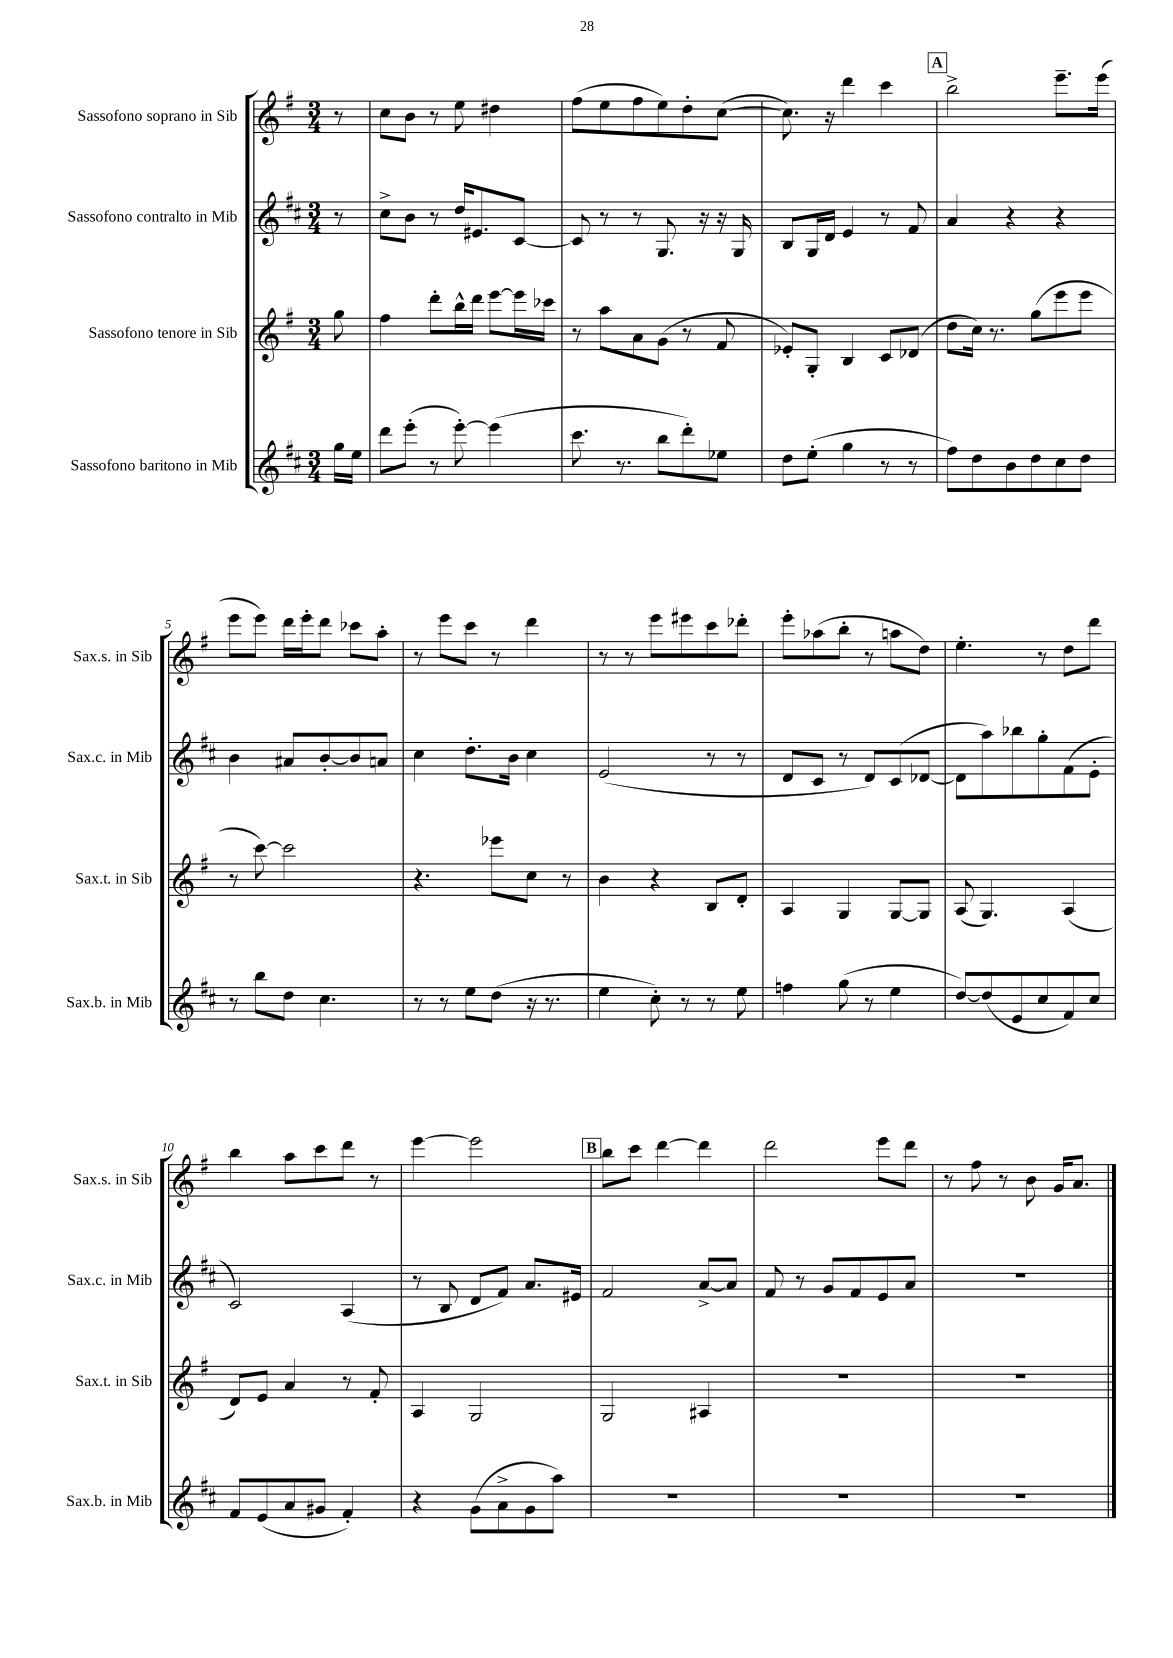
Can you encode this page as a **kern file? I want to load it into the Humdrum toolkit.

**kern	**kern	**kern	**kern
*staff4	*staff3	*staff2	*staff1
*clefG2	*clefG2	*clefG2	*clefG2
*k[f#c#]	*k[f#]	*k[f#c#]	*k[f#]
*M3/4	*M3/4	*M3/4	*M3/4
16gg	8gg	8r	8r
16ee	.	.	.
=	=	=	=
8ddd	4ff#	8cc#^	8cc
(8eee'	.	8b	8b
8r	8ddd'	8r	8r
[8eee')	16bb^^	16dd	8ee
.	16ddd	8.e#	.
(4eee]	[8eee	.	4dd#
.	16eee]	[8c#	.
.	16ccc-	.	.
=	=	=	=
8.ccc#	8r	8c#]	(8ff#
.	8aa	8r	8ee
8.r	.	.	.
.	8a	8r	8ff#
8bb	(8g	8.G	8ee)
8ddd')	8r	.	8dd'
.	.	16r	.
8ee-	8f#	16r	([8cc
.	.	16G	.
=	=	=	=
8dd	8e-')	8B	8.cc])
(8ee'	8G'	16G	.
.	.	16d	16r
4gg	4B	4e	4ddd
8r	8c	8r	4ccc
8r	(8d-	8f#	.
=	=	=	=
8ff#)	8dd	4a	2bb^
8dd	16cc)	.	.
.	8.r	.	.
8b	.	4r	.
8dd	(8gg	.	.
8cc#	8eee	4r	8.eee~
8dd	8eee	.	.
.	.	.	(16eee
=	=	=	=
8r	8r	4b	8eee
8bb	[8ccc)	.	8eee)
8dd	2ccc]	8a#	16ddd
.	.	.	16eee'
4.cc#	.	[8b'	8ddd
.	.	8b]	8ccc-
.	.	8a	8aa'
=	=	=	=
8r	4.r	4cc#	8r
8r	.	.	8eee
8ee	.	8.dd'	8ccc
(8dd	8eee-	.	8r
.	.	16b	.
16r	8cc	4cc#	4ddd
8.r	.	.	.
.	8r	.	.
=	=	=	=
4ee	4b	(2e	8r
.	.	.	8r
8cc#')	4r	.	8eee
8r	.	.	8eee#
8r	8B	8r	8ccc
8ee	8d'	8r	8ddd-'
=	=	=	=
4ff	4A	8d	8eee'
.	.	8c#	(8aa-
(8gg	4G	8r	8bb'
8r	.	8d)	8r
4ee	[8G	(8c#	8aa
.	8G]	[8d-	8dd)
=	=	=	=
[8dd)	(8A	8d-]	4.ee'
(8dd]	4.G)	8aa)	.
8e	.	8bb-	.
8cc#	.	8gg'	8r
8f#)	(4A	(8f#	8dd
8cc#	.	8e'	8ddd
=	=	=	=
8f#	8d)	2c#)	4bb
(8e	8e	.	.
8a	4a	.	8aa
8g#	.	.	8ccc
4f#')	8r	(4A	8ddd
.	8f#'	.	8r
=	=	=	=
4r	4A	8r	[4eee
.	.	8B	.
(8g	2G	8d	2eee]
8a^	.	8f#)	.
8g	.	8.a	.
8aa)	.	.	.
.	.	16e#	.
=	=	=	=
2.r	2G	2f#	8bb
.	.	.	8ccc
.	.	.	[4ddd
.	4A#	[8a^	4ddd]
.	.	8a]	.
=	=	=	=
2.r	2.r	8f#	2ddd
.	.	8r	.
.	.	8g	.
.	.	8f#	.
.	.	8e	8eee
.	.	8a	8ddd
=	=	=	=
2.r	2.r	2.r	8r
.	.	.	8ff#
.	.	.	8r
.	.	.	8b
.	.	.	16g
.	.	.	8.a
==	==	==	==
*-	*-	*-	*-
